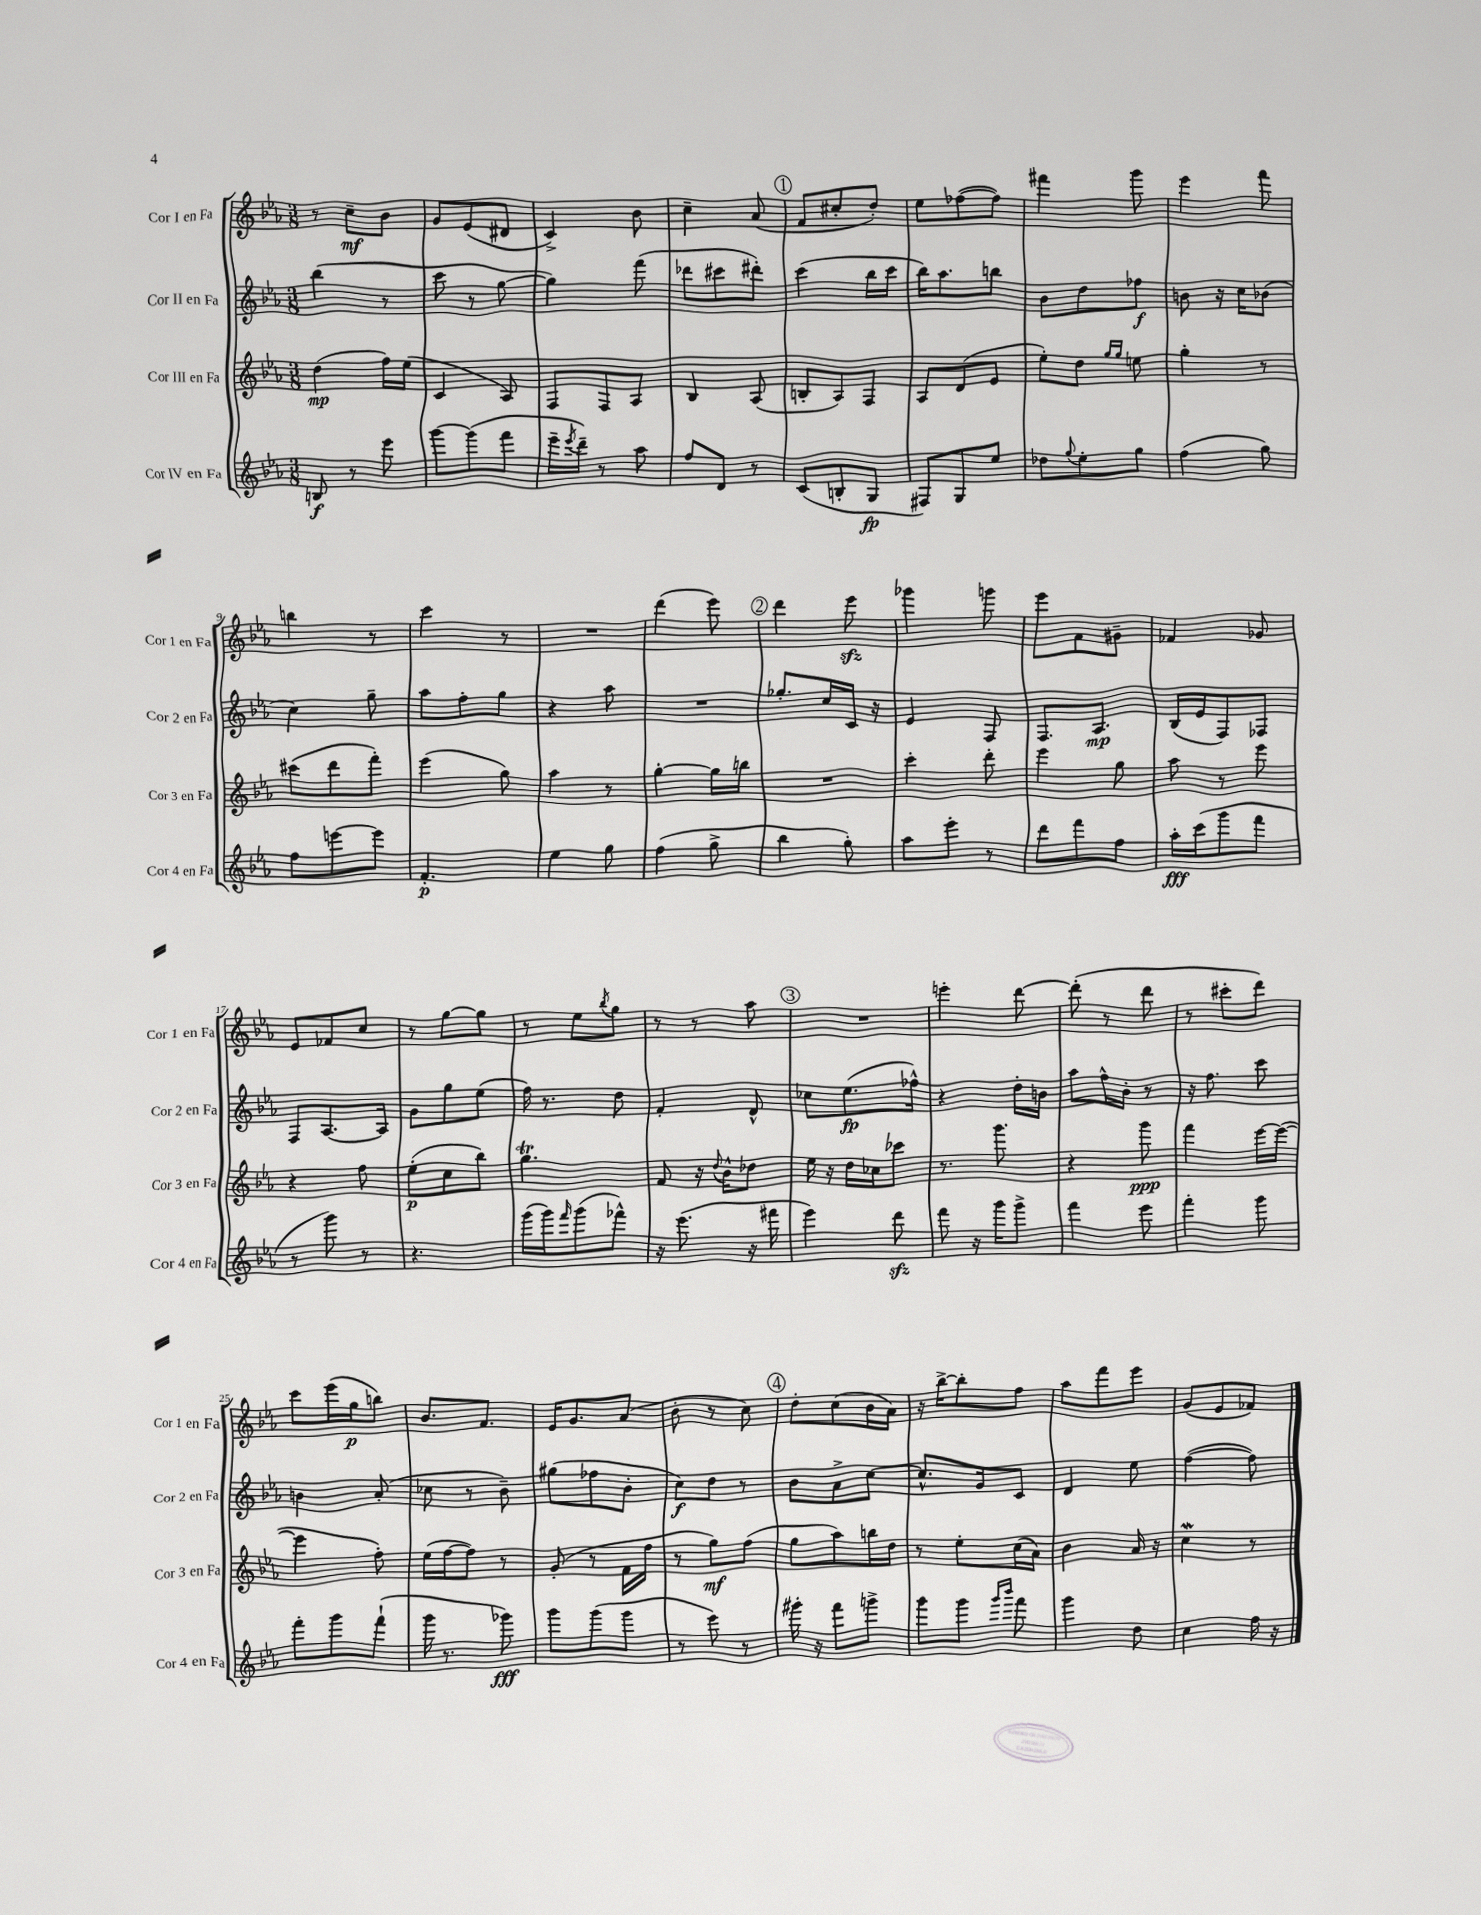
<<
\new StaffGroup <<
\new Staff = "s0" \with { instrumentName = "Cor I en Fa" shortInstrumentName = "Cor 1 en Fa" } {
    \clef treble \key ees \major \numericTimeSignature \time 3/8
    r8 c''8--\mf bes'8 |
    g'8 ees'8( dis'8 |
    c'4->) bes'8 |
    c''4-- aes'8( |
    \mark \markup { \circle "1" } f'8 cis''8-. d''8-.) |
    ees''8 fes''8~( fes''8) |
    fis'''4 g'''8 |
    ees'''4 f'''8 |
    b''4 r8 |
    c'''4 r8 |
    R4. |
    d'''4( ees'''8) |
    \mark \markup { \circle "2" } d'''4 ees'''8\sfz |
    ges'''4 g'''8 |
    ees'''8 f'8 gis'8-- |
    fes'4 ges'8 |
    ees'8 fes'8 c''8 |
    r8 g''8~ g''8 |
    r8 ees''8 \acciaccatura { bes''8 } g''8 |
    r8 r8 aes''8 |
    \mark \markup { \circle "3" } R4. |
    e'''4-. d'''8~ |
    d'''8-.( r8 d'''8 |
    r8 cis'''8-. d'''8) |
    c'''8 ees'''16( g''16\p b''8) |
    bes'8. f'8. |
    ees'16 g'8. aes'8( |
    bes'8-. r8 c''8) |
    \mark \markup { \circle "4" } d''8-. c''8( bes'16 aes'16) |
    r16 bes''16~-> bes''8-. f''8 |
    aes''8 f'''8 ees'''8 |
    g'8( ees'8 fes'8) \bar "|." |
}
\new Staff = "s1" \with { instrumentName = "Cor II en Fa" shortInstrumentName = "Cor 2 en Fa" } {
    \clef treble \key ees \major \numericTimeSignature \time 3/8
    bes''4( r8 |
    c'''8 r8 g''8~ |
    g''4) f'''8( |
    des'''8 cis'''8 dis'''8-.) |
    \mark \markup { \circle "1" } c'''4( bes''16 c'''16 |
    bes''16) aes''8. b''8 |
    bes'8 d''8 fes''8\f |
    b'8 r16 c''16 bes'8( |
    c''4) g''8-- |
    aes''8 f''8-. g''8 |
    r4 aes''8 |
    R4. |
    \mark \markup { \circle "2" } ges''8.-. c''16 c'16 r16 |
    ees'4 f8 |
    f8. aes8.\mp |
    bes16( ees'16 f8) fes8 |
    f8 aes8.~ aes16 |
    g'8 g''8 ees''8( |
    f''16) r8. d''8 |
    f'4-. d'8-^ |
    \mark \markup { \circle "3" } ces''8 ees''8.\fp( fes''16-^) |
    r4 d''16-. b'16 |
    aes''8 f''16-^ bes'16-. r8 |
    r16 f''8. c'''8 |
    b'4 aes'8-.( |
    ces''8 r8 bes'8--) |
    gis''8( fes''8 bes'8-. |
    c''8\f) d''8 r8 |
    \mark \markup { \circle "4" } bes'8 aes'8-> c''8~ |
    c''8.-^ g'16 c'8 |
    d'4 ees''8 |
    f''4~( f''8) \bar "|." |
}
\new Staff = "s2" \with { instrumentName = "Cor III en Fa" shortInstrumentName = "Cor 3 en Fa" } {
    \clef treble \key ees \major \numericTimeSignature \time 3/8
    d''4\mp( f''16) ees''16( |
    c'4 aes8) |
    f8 f8 aes8 |
    bes4 aes8( |
    \mark \markup { \circle "1" } b8-. aes8) f8 |
    aes8 d'8( ees'8 |
    ees''8-.) d''8 \grace { g''16 g''16 } e''8 |
    g''4-. r8 |
    cis'''8( d'''8 f'''8-.) |
    ees'''4( g''8) |
    aes''4 r8 |
    g''4~-. g''16 b''16 |
    \mark \markup { \circle "2" } R4. |
    c'''4-. d'''8-. |
    ees'''4 g''8 |
    aes''8 r8 ees'''8 |
    r4 f''8 |
    ees''8-.\p( c''8 bes''8) |
    g''4.\trill |
    f'8 r16 \appoggiatura { d''8 } bes'16-^ des''8 |
    \mark \markup { \circle "3" } ees''16 r16 d''16 ces''16 ces'''8 |
    r8. g'''8. |
    r4 g'''8\ppp |
    f'''4 ees'''16~ ees'''16~( |
    ees'''4 f''8-.) |
    ees''16( f''16~ f''8) r8 |
    g'8-.( r8 f'16 f''16 |
    r8 g''8\mf) f''8( |
    \mark \markup { \circle "4" } g''8 aes''8) b''16 d''16 |
    r8 ees''8-. c''16( aes'16) |
    bes'4 aes'16 r16 |
    c''4\mordent r8 \bar "|." |
}
\new Staff = "s3" \with { instrumentName = "Cor IV en Fa" shortInstrumentName = "Cor 4 en Fa" } {
    \clef treble \key ees \major \numericTimeSignature \time 3/8
    b8\f r8 ees'''8 |
    g'''8~ g'''8( f'''8 |
    ees'''16-- \acciaccatura { ees'''8 } d'''16--) r8 aes''8 |
    f''8 d'8 r8 |
    \mark \markup { \circle "1" } c'8( b8-. g8\fp |
    fis8) g8 ees''8 |
    des''8 \appoggiatura { g''8 } ees''8-. g''8 |
    f''4( g''8) |
    f''8 e'''8~ e'''8 |
    f'4.-.\p |
    ees''4 g''8 |
    f''4( g''8-> |
    \mark \markup { \circle "2" } bes''4 g''8-.) |
    aes''8 ees'''8-. r8 |
    d'''8 f'''8 f''8 |
    aes''16-.\fff c'''16( g'''8 f'''8 |
    r8 g'''8) r8 |
    r4. |
    g'''16( g'''16) \grace { f'''16 } g'''8( fes'''8-^) |
    r16 ees'''8.( r16 fis'''16 |
    \mark \markup { \circle "3" } ees'''4) d'''8\sfz |
    f'''8 r16 g'''16 g'''8-> |
    f'''4 ees'''8 |
    f'''4-. g'''8 |
    f'''8-. g'''8 f'''8-!( |
    g'''16 r8. ges'''8\fff) |
    g'''8 g'''8( g'''8 |
    r8 ees'''8) r8 |
    \mark \markup { \circle "4" } gis'''16-. r16 f'''8 g'''8-> |
    g'''8 g'''8 \grace { g'''16 bes'''16 } f'''8 |
    g'''4 d''8 |
    c''4 f''16 r16 \bar "|." |
}
>>
>>
